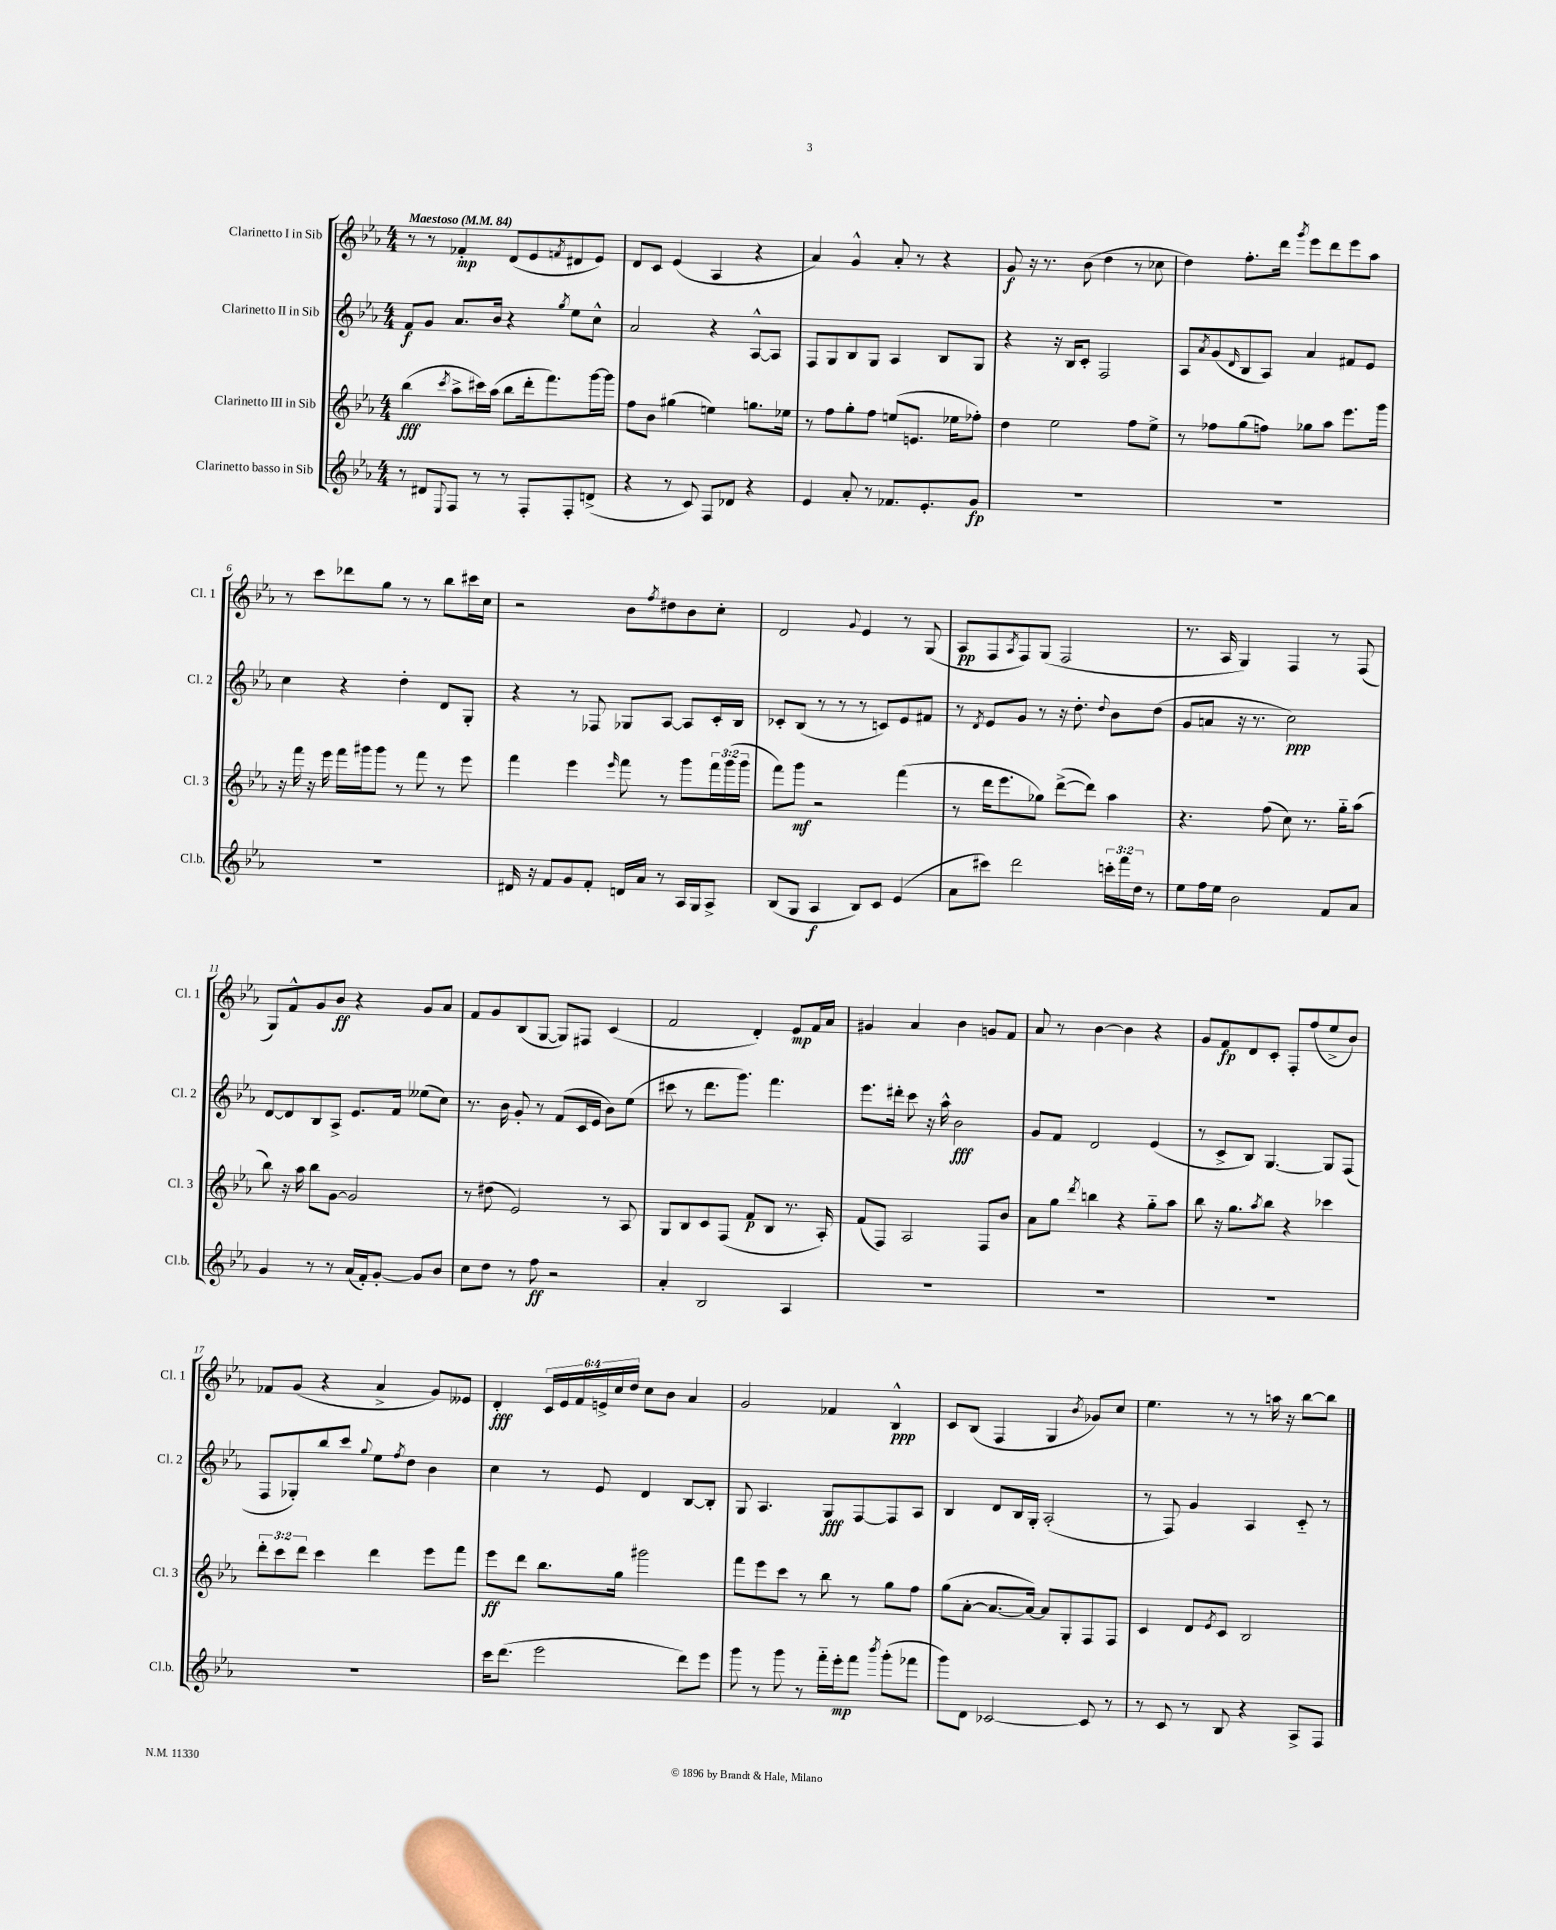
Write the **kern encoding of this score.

**kern	**dynam	**kern	**dynam	**kern	**dynam	**kern	**dynam
*part4	*part4	*part3	*part3	*part2	*part2	*part1	*part1
*staff4	*staff4	*staff3	*staff3	*staff2	*staff2	*staff1	*staff1
*I"Clarinetto basso in Sib	*	*I"Clarinetto III in Sib	*	*I"Clarinetto II in Sib	*	*I"Clarinetto I in Sib	*
*I'Cl.b.	*	*I'Cl. 3	*	*I'Cl. 2	*	*I'Cl. 1	*
*clefG2	*	*clefG2	*	*clefG2	*	*clefG2	*
*k[b-e-a-]	*	*k[b-e-a-]	*	*k[b-e-a-]	*	*k[b-e-a-]	*
*M4/4	*	*M4/4	*	*M4/4	*	*M4/4	*
*MM84	*	*MM84	*	*MM84	*	*MM84	*
=1	=1	=1	=1	=1	=1	=1	=1
!	!	!	!	!	!	!LO:TX:a:B:t=Maestoso	!
8r	.	(4bb-\	fff	8f/L	f	8r	.
8d#X/L	.	.	.	8g/J	.	8r	.
8qqE-/	.	8qccc/	.	.	.	.	.
8F/J	.	8aa-^\L	.	8.a-/L	.	4f-X'/	mp
8r	.	16ccc#X\L)	.	.	.	.	.
.	.	(16aa-\JJ	.	16b-/Jk	.	.	.
8r	.	8bb-\L	.	4r	.	(8d/L	.
8F'/L	.	16ddd'\k	.	.	.	8e-/	.
.	.	8.fff\)	.	.	.	.	.
.	.	.	.	8qgg/	.	8qfn/	.
8F'/	.	.	.	8ee-\L	.	8d#X/	.
(8dn^/J	.	[16ggg\L	.	8cc^^\J	.	8e-/J)	.
.	.	16ggg\JJ]	.	.	.	.	.
=2	=2	=2	=2	=2	=2	=2	=2
4r	.	8ff\L	.	2a-/	.	8d/L	.
.	.	8b-\J	.	.	.	8c/J	.
8r	.	(4gg#X\	.	.	.	(4e-/	.
8c/)	.	.	.	.	.	.	.
8F/L	.	4een\)	.	4r	.	4A-/	.
8d-X/J	.	.	.	.	.	.	.
4r	.	8.ggn\L	.	[8A-^^/L	.	4r	.
.	.	.	.	8A-/J]	.	.	.
.	.	16ee-X\Jk	.	.	.	.	.
=3	=3	=3	=3	=3	=3	=3	=3
4e-/	.	8r	.	8F/L	.	4a-/)	.
.	.	8ff\L	.	8G/	.	.	.
8a-'/	.	8gg'\	.	8B-/	.	4g^^/	.
8r	.	8ff\J	.	8G/J	.	.	.
8.f-X/L	.	(8een/L	.	4A-/	.	8a-'/	.
.	.	8.en/J	.	.	.	8r	.
8.e-'/	.	.	.	.	.	.	.
.	.	.	.	8B-/L	.	4r	.
.	.	16ee-X\KL	.	.	.	.	.
8g/J	fp	8ff-X'\J)	.	8G/J	.	.	.
=4	=4	=4	=4	=4	=4	=4	=4
1r	.	4dd\	.	4r	.	8g/	f
.	.	.	.	.	.	16r	.
.	.	.	.	.	.	8.r	.
.	.	2ee-\	.	16r	.	.	.
.	.	.	.	16B-/KL	.	.	.
.	.	.	.	8c'/J	.	(8b-\	.
.	.	.	.	2F/	.	4dd\	.
.	.	8ff\L	.	.	.	8r	.
.	.	8ee-^\J	.	.	.	8cc-X\	.
=5	=5	=5	=5	=5	=5	=5	=5
1r	.	8r	.	8A-/L	.	4dd\)	.
.	.	.	.	8qa-/	.	.	.
.	.	8ff-X\L	.	(8g/	.	.	.
.	.	.	.	16qqd/	.	.	.
.	.	(8gg\	.	8B-/	.	8.ff'\L	.
.	.	8ffn\J)	.	8A-/J)	.	.	.
.	.	.	.	.	.	16ddd\Jk	.
.	.	.	.	.	.	8qggg/	.
.	.	8gg-X\L	.	4a-/	.	8eee-\L	.
.	.	8aa-\J	.	.	.	8ddd\	.
.	.	8.eee-\L	.	8f#X/L	.	8eee-\	.
.	.	.	.	8e-/J	.	8aa-\J	.
.	.	16ggg\Jk	.	.	.	.	.
!!LO:LB:g=z
=6	=6	=6	=6	=6	=6	=6	=6
1r	.	16r	.	4cc\	.	8r	.
.	.	16fff\	.	.	.	.	.
.	.	16r	.	.	.	8ccc\L	.
.	.	16eee-\	.	.	.	.	.
.	.	16fff\LL	.	4r	.	8ddd-X\	.
.	.	16ggg#X\J	.	.	.	.	.
.	.	8ggg#\J	.	.	.	8gg\J	.
.	.	8r	.	4dd'\	.	8r	.
.	.	8fff\	.	.	.	8r	.
.	.	8r	.	8d/L	.	8bb-\L	.
.	.	8eee-\	.	8G'/J	.	16ccc#X\L	.
.	.	.	.	.	.	16cc\JJ	.
=7	=7	=7	=7	=7	=7	=7	=7
16d#X/	.	4fff\	.	4r	.	2r	.
16r	.	.	.	.	.	.	.
8f/L	.	.	.	.	.	.	.
8g/	.	4eee-\	.	8r	.	.	.
8f'/J	.	.	.	8F-X/	.	.	.
.	.	16qqeee-/	.	.	.	.	.
16dn/LL	.	8fff\	.	8G-X/L	.	8b-\L	.
16a-/JJ	.	.	.	.	.	.	.
.	.	.	.	.	.	8qff/	.
8r	.	8r	.	[8A-/J	.	8dd#X\	.
16A-/LL	.	8ggg\L	.	8A-/L]	.	8b-\	.
16G/J	.	.	.	.	.	.	.
8A-^/J	.	24fff\L	.	16c'/L	.	8cc'\J	.
.	.	(24ggg\	.	.	.	.	.
.	.	.	.	16B-/JJ	.	.	.
.	.	24ggg\JJ	.	.	.	.	.
=8	=8	=8	=8	=8	=8	=8	=8
(8B-/L	.	8fff\L)	.	8c-X'/L	.	2d/	.
8G/J	.	8ggg\J	mf	(8B-/J	.	.	.
4A-/	f	2r	.	8r	.	.	.
.	.	.	.	8r	.	.	.
.	.	.	.	.	.	8qqg/	.
8B-/L)	.	.	.	8r	.	4e-/	.
8c/J	.	.	.	8cn/L)	.	.	.
(4e-/	.	(4fff\	.	8e-/	.	8r	.
.	.	.	.	8f#X/J	.	(8G/	.
=9	=9	=9	=9	=9	=9	=9	=9
8a-\L	.	8r	.	8r	.	8A-/L	pp
.	.	.	.	8qd/	.	.	.
8ccc#X\J)	.	16ddd\KL	.	8e-/L	.	8F/	.
.	.	8.eee-\	.	.	.	.	.
.	.	.	.	.	.	8qA-/	.
2ddd\	.	.	.	8g/J	.	8F/)	.
.	.	8gg-X\J)	.	8r	.	(8G/J	.
.	.	([8ddd^\L	.	16r	.	2F/	.
.	.	.	.	8.dd'\	.	.	.
.	.	8ddd\J])	.	.	.	.	.
.	.	.	.	8qqdd/	.	.	.
24cccn'\LL	.	4aa-\	.	8b-\L	.	.	.
24fff\	.	.	.	.	.	.	.
24dd\JJ	.	.	.	.	.	.	.
8r	.	.	.	(8dd\J	.	.	.
=10	=10	=10	=10	=10	=10	=10	=10
8ee-\L	.	4.r	.	8g/L	.	8.r	.
16ff\L	.	.	.	8an/J	.	.	.
16ee-\JJ	.	.	.	.	.	16A-/	.
2b-\	.	.	.	16r	.	4G/)	.
.	.	.	.	8.r	.	.	.
.	.	(8ff\	.	.	.	.	.
.	.	8cc\)	.	2cc\)	ppp	4F/	.
.	.	8.r	.	.	.	.	.
8f/L	.	.	.	.	.	8r	.
.	.	16gg\KL	.	.	.	.	.
8a-/J	.	(8aa-\J	.	.	.	(8F/	.
!!LO:LB:g=z
=11	=11	=11	=11	=11	=11	=11	=11
4g/	.	8bb-\)	.	[8d/L	.	8G/L)	.
.	.	16r	.	8d/]	.	8f^^/	.
.	.	16aa-\	.	.	.	.	.
8r	.	8bb-\L	.	8B-/	.	8g/	.
8r	.	[8g\J	.	8A-^/J	.	8b-/J	ff
(16a-/LL	.	2g/]	.	8.e-/L	.	4r	.
16f'/J)	.	.	.	.	.	.	.
[8g'/J	.	.	.	.	.	.	.
.	.	.	.	16f/Jk	.	.	.
8g/L]	.	.	.	(8ee--X\L	.	8g/L	.
8b-/J	.	.	.	8cc\J)	.	8a-/J	.
=12	=12	=12	=12	=12	=12	=12	=12
8cc\L	.	8r	.	8.r	.	8f/L	.
8dd\J	.	(8dd#X\	.	.	.	8g/	.
.	.	.	.	16b-\	.	.	.
8r	.	2e-/)	.	8g'/	.	(8B-/	.
8ff\	ff	.	.	8r	.	[8G/J	.
2r	.	.	.	(8f/L	.	8G/L])	.
.	.	.	.	16c/L	.	8F#X/J	.
.	.	.	.	16e-/JJ	.	.	.
.	.	8r	.	8b-\L)	.	(4c/	.
.	.	8A-/	.	(8ee-\J	.	.	.
=13	=13	=13	=13	=13	=13	=13	=13
4a-'/	.	8G/L	.	8ccc#X\	.	2f/	.
.	.	8B-/	.	8r	.	.	.
2B-/	.	8c/	.	8.ddd\L	.	.	.
.	.	(8F/J	.	.	.	.	.
.	.	.	.	8.ggg\J)	.	.	.
.	.	8f/L	p	.	.	4d'/)	.
.	.	8B-/J	.	4.fff\	.	.	.
4A-/	.	8.r	.	.	.	8e-/L	mp
.	.	.	.	.	.	16f/L	.
.	.	16A-'/)	.	.	.	16a-/JJ	.
=14	=14	=14	=14	=14	=14	=14	=14
1r	.	(8f/L	.	8.eee-\L	.	4g#X/	.
.	.	8F/J)	.	.	.	.	.
.	.	.	.	16ddd#X'\Jk	.	.	.
.	.	2A-/	.	8ccc\	.	4a-/	.
.	.	.	.	16r	.	.	.
.	.	.	.	16aa-^^\	.	.	.
.	.	.	.	2b-\	fff	4b-\	.
.	.	8F/L	.	.	.	8gn/L	.
.	.	8b-/J	.	.	.	8f/J	.
=15	=15	=15	=15	=15	=15	=15	=15
1r	.	8a-\L	.	8g/L	.	8a-/	.
.	.	8gg\J	.	8f/J	.	8r	.
.	.	8qddd/	.	.	.	.	.
.	.	4bbn\	.	2d/	.	[4b-\	.
.	.	4r	.	.	.	4b-\]	.
.	.	8gg\L	.	(4e-/	.	4r	.
.	.	8aa-\J	.	.	.	.	.
=16	=16	=16	=16	=16	=16	=16	=16
1r	.	8bb-\	.	8r	.	8g/L	.
.	.	16r	.	8c^/L	.	8f/	fp
.	.	8.gg\L	.	.	.	.	.
.	.	.	.	8B-/J)	.	8d/	.
.	.	8qaa-/	.	.	.	.	.
.	.	8bb-\J	.	[4.G/	.	8c'/J	.
.	.	4r	.	.	.	8F'/L	.
.	.	.	.	.	.	(8ff/	.
.	.	4ccc-X\	.	8G/L]	.	8ee-^/	.
.	.	.	.	(8F/J	.	8b-/J)	.
!!LO:LB:g=z
=17	=17	=17	=17	=17	=17	=17	=17
1r	.	12ddd'\L	.	8F/L	.	8f-X/L	.
.	.	12ccc\	.	.	.	.	.
.	.	.	.	8G-X'/)	.	(8g/J	.
.	.	12ddd\J	.	.	.	.	.
.	.	4ccc\	.	8bb-/	.	4r	.
.	.	.	.	8ccc/J	.	.	.
.	.	.	.	8qqgg/	.	.	.
.	.	4ddd\	.	8ee-\L	.	4a-^/	.
.	.	.	.	8qff/	.	.	.
.	.	.	.	8dd\J	.	.	.
.	.	8eee-\L	.	4b-\	.	8g/L)	.
.	.	8fff\J	.	.	.	8e--X/J	.
=18	=18	=18	=18	=18	=18	=18	=18
16ccc\KL	.	8eee-\L	ff	4cc\	.	4d'/	fff
(8.ddd\J	.	.	.	.	.	.	.
.	.	8ddd\J	.	.	.	.	.
2eee-\	.	8.bb-\L	.	8r	.	24c/LL	.
.	.	.	.	.	.	24e-/	.
.	.	.	.	.	.	24f/	.
.	.	.	.	8e-/	.	24en^/	.
.	.	.	.	.	.	24cc/	.
.	.	16gg\Jk	.	.	.	.	.
.	.	.	.	.	.	24dd/JJ	.
.	.	2ggg#X\	.	4d/	.	8cc\L	.
.	.	.	.	.	.	8b-\J	.
8ddd\L)	.	.	.	[8B-/L	.	4a-/	.
8eee-\J	.	.	.	8B-'/J]	.	.	.
=19	=19	=19	=19	=19	=19	=19	=19
8ggg\	.	8fff\L	.	8G/	.	2g/	.
8r	.	8eee-\	.	4.A-/	.	.	.
8ggg\	.	8ccc\J	.	.	.	.	.
8r	.	8r	.	.	.	.	.
16fff\LL	.	8bb-\	.	8G/L	fff	4f-X/	.
16eee-'\J	mp	.	.	.	.	.	.
8fff\J	.	8r	.	[8F/	.	.	.
8qbbb-/	.	.	.	.	.	.	.
(8ggg'\L	.	8gg\L	.	8F/]	.	4B-^^/	ppp
8fff-X\J	.	8ff\J	.	8A-/J	.	.	.
=20	=20	=20	=20	=20	=20	=20	=20
8ggg\L)	.	(8gg\L	.	4B-/	.	8c/L	.
8d\J	.	[8a-'\J	.	.	.	(8B-/J	.
[2c-X/	.	8.a-/L_	.	8d/L	.	4F/	.
.	.	.	.	16B-/L	.	.	.
.	.	16a-/Jk_)	.	16G'/JJ	.	.	.
.	.	8a-/L]	.	(2A-'/	.	4G/	.
.	.	8G'/	.	.	.	.	.
.	.	.	.	.	.	8qb-/	.
8c-/]	.	8F/	.	.	.	8g-X/L)	.
8r	.	8F/J	.	.	.	8cc/J	.
=21	=21	=21	=21	=21	=21	=21	=21
8r	.	4c/	.	8r	.	4.ee-\	.
8c/	.	.	.	8F/)	.	.	.
8r	.	8d/L	.	4g/	.	.	.
.	.	8qe-/	.	.	.	.	.
8B-/	.	8c/J	.	.	.	8r	.
4r	.	2B-/	.	4A-/	.	8r	.
.	.	.	.	.	.	16aan\	.
.	.	.	.	.	.	16r	.
8A-^/L	.	.	.	8c/	.	[8bb-\L	.
8F/J	.	.	.	8r	.	8bb-\J]	.
==	==	==	==	==	==	==	==
*-	*-	*-	*-	*-	*-	*-	*-
